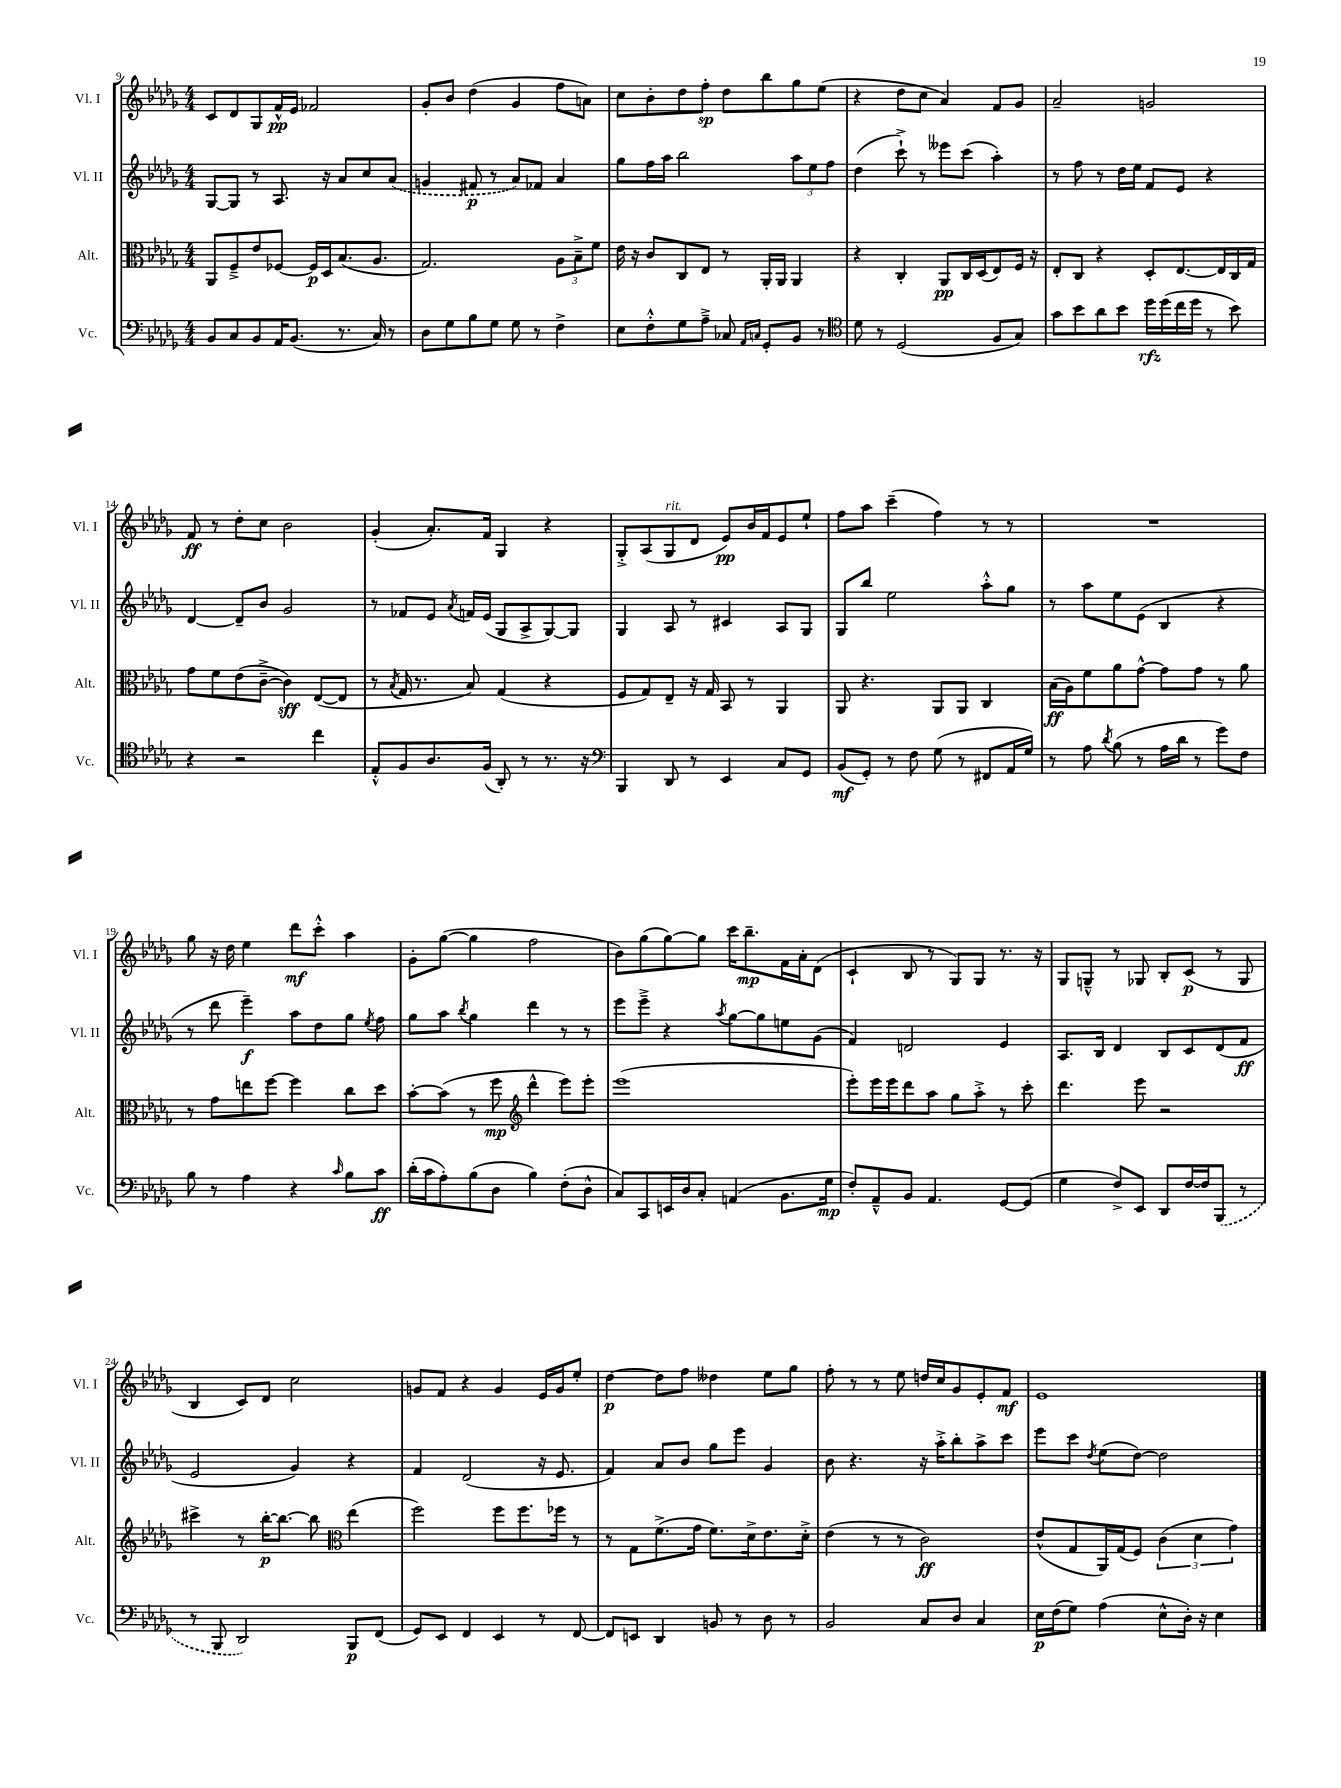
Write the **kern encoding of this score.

**kern	**kern	**kern	**kern
*staff4	*staff3	*staff2	*staff1
*clefF4	*clefC3	*clefG2	*clefG2
*k[b-e-a-d-g-]	*k[b-e-a-d-g-]	*k[b-e-a-d-g-]	*k[b-e-a-d-g-]
*M4/4	*M4/4	*M4/4	*M4/4
8BB-	8AA-	[8G-	8c
8C	8F~^	8G-]	8d-
8BB-	8e-	8r	8G-
16AA-	[8F-	8.A-	16f^^
(8.BB-	.	.	16e-
.	16F-]	.	2f-
.	16D-	16r	.
8.r	(8.B-	8a-	.
.	.	8cc	.
16C)	8.A-	.	.
8r	.	(8a-	.
=	=	=	=
8D-	2.G-)	4g	8g-'
8G-	.	.	8b-
8B-	.	8f#	(4dd-
8G-	.	8r	.
8G-	.	8a-)	4g-
8r	.	8f-	.
4F^	12A-	4a-	8ff
.	12B-~^	.	.
.	.	.	8a)
.	12f	.	.
=	=	=	=
8E-	16e-	8gg-	8cc
.	16r	.	.
8F'^^	8c	16ff	8b-'
.	.	16aa-	.
8G-	8C	2bb-	8dd-
8A-~^	8E-	.	8ff'
8C-	8r	.	8dd-
16qqAA-	.	.	.
16qqC	.	.	.
8GG-'	16AA-'	.	8bb-
.	16AA-	.	.
8BB-	4AA-	12aa-	8gg-
.	.	12ee-	.
8r	.	.	(8ee-
.	.	12ff	.
=	=	=	=
*clefC4	*	*	*
8d-	4r	(4dd-	4r
8r	.	.	.
(2D-	4C'	8ccc`^)	8dd-
.	.	8r	8cc
.	8AA-	8eee--	4a-)
.	16C	(8ccc	.
.	(16D-	.	.
8F	8E-)	4aa-')	8f
8G-)	16F	.	8g-
.	16r	.	.
=	=	=	=
8g-	8E-'	8r	2a-~
8b-	8C	8ff	.
8a-	4r	8r	.
8b-	.	16dd-	.
.	.	16ee-	.
16dd-	8D-'	8f	2g
(16dd-	.	.	.
16cc	[8.E-	8e-	.
16dd-	.	.	.
8r	.	4r	.
.	16E-]	.	.
8b-)	16C	.	.
.	16G-	.	.
=	=	=	=
4r	8g-	[4d-	8f
.	8f	.	8r
2r	(8e-	8d-~]	8dd-'
.	[8c~^	8b-	8cc
.	4c])	2g-	2b-
4cc	([8E-	.	.
.	8E-]	.	.
=	=	=	=
8E-'^^	8r	8r	(4g-'
.	8qB-	.	.
8F	16G-	8f-	.
.	8.r	.	.
8.A-	.	8e-	8.a-')
.	.	8qa-	.
.	8B-)	16f	.
(16F	.	(16e-	16f
8AA-')	(4G-	8G-	4G-
8r	.	8A-^	.
8.r	4r	[8G-)	4r
.	.	8G-]	.
16r	.	.	.
=	=	=	=
*clefF4	*	*	*
4BBB-	8F	4G-	8G-'^
.	8G-)	.	(8A-
8DD-	8E-~	8A-	8G-
8r	16r	8r	8d-
.	16G-	.	.
4EE-	8BB-	4c#	8e-)
.	8r	.	16b-
.	.	.	16f
8C	4AA-	8A-	8e-
8GG-	.	8G-	8ee-`
=	=	=	=
(8BB-	8AA-	8G-	8ff
8GG-')	4.r	8bb-	8aa-
8r	.	2ee-	(4ccc~
8F	.	.	.
(8G-	8AA-	.	4ff)
8r	8AA-	.	.
8FF#	4C	8aa-'^^	8r
16AA-	.	8gg-	8r
16G-)	.	.	.
=	=	=	=
8r	(16B-	8r	1r
.	16A-)	.	.
8A-	8f	8aa-	.
8qd-	.	.	.
(8B-	8a-	8ee-	.
8r	[8g-^^	(8e-	.
16A-	8g-]	4B-	.
16d-	.	.	.
8r	8g-	.	.
8g-)	8r	4r	.
8F	8a-	.	.
=	=	=	=
8B-	8r	8r	8gg-
8r	8g-	8ddd-	16r
.	.	.	16dd-
4A-	8ee	4eee-~)	4ee-
.	[8ff	.	.
4r	4ff]	8aa-	8ddd-
.	.	8dd-	8ccc'^^
16qqc	.	.	.
8B-	8cc	8gg-	4aa-
.	.	8qee-	.
8c	8dd-	8ff	.
=	=	=	=
(16d-'	[8b-'	8gg-	8g-'
16c	.	.	.
8A-')	(8b-]	8aa-	([8gg-
.	.	8qbb-	.
(8B-	8r	4gg-	4gg-]
8D-	8ff	.	.
*	*clefG2	*	*
4B-)	4ddd-^^	4ddd-	2ff
(8F'	8eee-)	8r	.
8D-^^	8eee-'	8r	.
=	=	=	=
8C)	(1eee-	8eee-	8b-)
8CC	.	8eee-~^	(8gg-
16EE	.	4r	[8gg-)
16D-	.	.	.
8C'	.	.	8gg-]
.	.	8qaa-	.
(4AA	.	[8gg-	16ccc
.	.	.	8.bb-~
.	.	8gg-]	.
8.BB-	.	8ee	16f
.	.	.	16a-'
.	.	(8g-	(8d-
16G-	.	.	.
=	=	=	=
8F')	8eee-')	4f)	4c`
8AA-~^^	16eee-	.	.
.	16eee-	.	.
8BB-	8ddd-	2d	8B-
4.AA-	8aa-	.	8r
.	8gg-	.	8G-)
.	8aa-'^	.	8G-
[8GG-	8r	4e-	8.r
(8GG-]	8ccc'	.	.
.	.	.	16r
=	=	=	=
4G-	4.ddd-	8.A-	8G-
.	.	.	8G~^^
.	.	16B-	.
8F^)	.	4d-	8r
8EE-	8eee-	.	8G-
8DD-	2r	8B-	8B-'
[16F	.	8c	(8c
16F]	.	.	.
(8BBB-	.	(8d-	8r
8r	.	8f	8G-
=	=	=	=
8r	4ccc#^	2e-	4B-
8BBB-	.	.	.
2DD-)	8r	.	8c)
.	[16bb-'	.	8d-
.	8.bb-_	.	.
.	.	4g-)	2cc
.	8bb-]	.	.
*	*clefC3	*	*
8BBB-	(4ee-	4r	.
(8FF	.	.	.
=	=	=	=
8GG-)	2ff)	4f	8g
8EE-	.	.	8f
4FF	.	(2d-	4r
4EE-	8ff	.	4g
.	8.ff	.	.
8r	.	16r	16e-
.	16ff-	8.e-	16g
[8FF	8r	.	8ee-'
=	=	=	=
8FF]	8r	4f)	[4dd-
8EE	8G-	.	.
4DD-	(8.f^	8a-	8dd-]
.	.	8b-	8ff
.	16g-	.	.
8BB	8.f)	8gg-	4dd--
8r	.	8eee-	.
.	16d-^	.	.
8D-	8.e-	4g-	8ee-
8r	.	.	8gg-
.	16d-'^	.	.
=	=	=	=
2BB-	(4e-	8b-	8ff'
.	.	4.r	8r
.	8r	.	8r
.	8r	.	8ee-
8C	2c)	16r	16dd
.	.	16aa-'^	16cc
8D-	.	8bb-'	8g-
4C	.	8aa-^	8e-'
.	.	8ccc	8f
=	=	=	=
16E-	(8e-^^	8eee-	1e-
(16F	.	.	.
8G-)	8G-	8ccc	.
.	.	8qdd-	.
(4A-	16AA-)	(8ee-	.
.	(16G-	.	.
.	8F)	[8dd-)	.
8E-^^	(6c	2dd-]	.
16D-')	.	.	.
.	6d-	.	.
16r	.	.	.
4E-	.	.	.
.	6g-)	.	.
==	==	==	==
*-	*-	*-	*-
